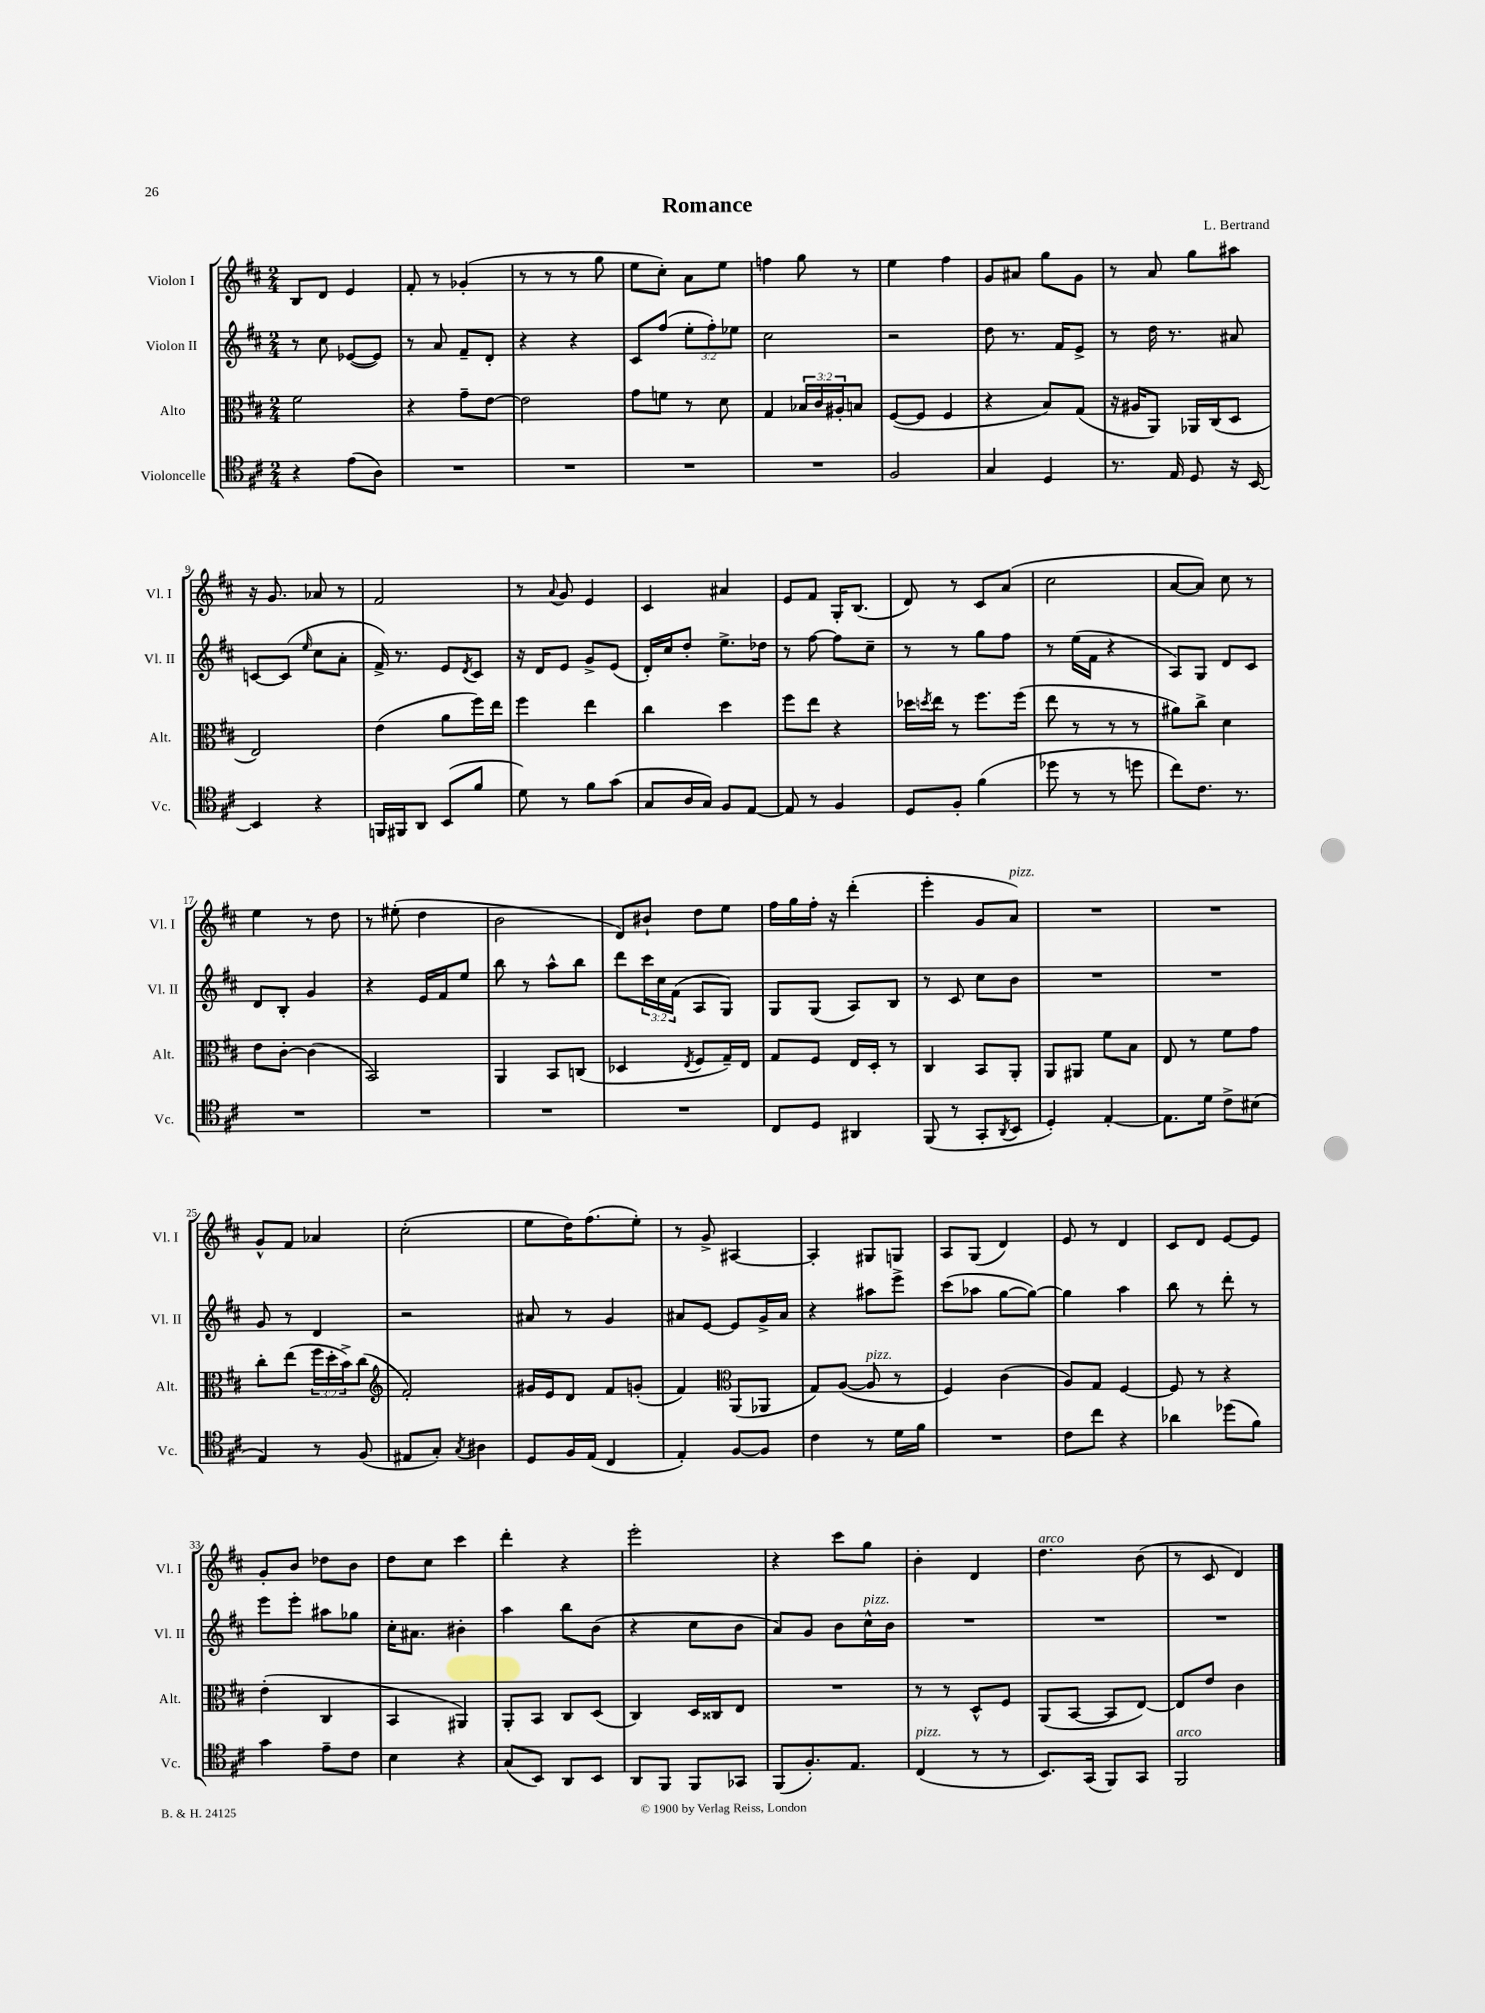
\header { title = "Romance" composer = "L. Bertrand" }
<<
\new StaffGroup <<
\new Staff = "s0" \with { instrumentName = "Violon I" shortInstrumentName = "Vl. I" } {
    \clef treble \key d \major \numericTimeSignature \time 2/4
    b8 d'8 e'4 |
    fis'8-. r8 ges'4-.( |
    r8 r8 r8 g''8 |
    e''8 cis''8-.) a'8 e''8 |
    f''4 g''8 r8 |
    e''4 fis''4 |
    g'8 ais'8 g''8 g'8 |
    r8 a'8 g''8 ais''8 |
    r16 g'8. aes'8 r8 |
    fis'2 |
    r8 \appoggiatura { a'8 } g'8 e'4 |
    cis'4 ais'4 |
    e'8 fis'8 g16-. b8.( |
    d'8) r8 cis'8 a'8( |
    cis''2 |
    a'8~ a'8) cis''8 r8 |
    e''4 r8 d''8 |
    r8 eis''8-.( d''4 |
    b'2 |
    d'8) bis'8-! d''8 e''8 |
    fis''16 g''16 fis''16-. r16 d'''4-.( |
    e'''4-. g'8 a'8^\markup { \italic "pizz." }) |
    R2 |
    R2 |
    g'8-^ fis'8 aes'4 |
    cis''2-.( |
    e''8 d''16) fis''8.( e''8-.) |
    r8 g'8-> ais4~ |
    ais4-. gis8 g8 |
    a8 g8( d'4) |
    e'8 r8 d'4 |
    cis'8 d'8 e'8~ e'8 |
    g'8-. b'8 des''8 b'8 |
    d''8 cis''8 cis'''4 |
    d'''4-. r4 |
    e'''2-. |
    r4 cis'''8 g''8 |
    b'4-. d'4 |
    d''4.^\markup { \italic "arco" } b'8( |
    r8 cis'8 d'4) \bar "|." |
}
\new Staff = "s1" \with { instrumentName = "Violon II" shortInstrumentName = "Vl. II" } {
    \clef treble \key d \major \numericTimeSignature \time 2/4 \override Staff.TupletNumber.text = #tuplet-number::calc-fraction-text
    r8 cis''8 ees'8~( ees'8) |
    r8 a'8 fis'8-- d'8-. |
    r4 r4 |
    cis'8 fis''8( \tuplet 3/2 { e''8-. fis''8-.) ees''8 } |
    cis''2 |
    r2 |
    d''8 r8. fis'16 e'8-> |
    r8 d''16 r8. ais'8 |
    c'8~ c'8( \grace { e''16 } cis''8 a'8-. |
    fis'16->) r8. e'8 \acciaccatura { d'8 } cis'8 |
    r16 d'16 e'8 g'8-> e'8( |
    d'16-.) cis''16 d''8-. e''8.-> des''16 |
    r8 fis''8~ fis''8 cis''8-- |
    r8 r8 g''8 fis''8 |
    r8 e''16( fis'16 r4 |
    a8) g8 d'8 cis'8 |
    d'8 b8-. g'4 |
    r4 e'16 fis'16 e''8 |
    b''8 r8 a''8-^ b''8 |
    d'''8 \tuplet 3/2 { cis'''16 cis''16 fis'16( } a8 g8) |
    g8 g8( a8) b8 |
    r8 cis'8 cis''8 b'8 |
    R2 |
    R2 |
    g'8 r8 d'4 |
    r2 |
    ais'8 r8 g'4 |
    ais'8 e'8~ e'8 g'16-> ais'16 |
    r4 ais''8 e'''8-> |
    cis'''8( aes''8 g''8~ g''8~) |
    g''4 a''4 |
    b''8 r8 d'''8-. r8 |
    e'''8 e'''8-. ais''8 ges''8 |
    cis''16-. ais'8. bis'4-. |
    a''4 b''8 b'8( |
    r4 cis''8 b'8 |
    a'8) g'8 b'8 cis''16-^^\markup { \italic "pizz." } b'16 |
    R2 |
    R2 |
    R2 \bar "|." |
}
\new Staff = "s2" \with { instrumentName = "Alto" shortInstrumentName = "Alt." } {
    \clef alto \key d \major \numericTimeSignature \time 2/4 \override Staff.TupletNumber.text = #tuplet-number::calc-fraction-text
    fis'2 |
    r4 g'8-- e'8~ |
    e'2 |
    g'8 f'8 r8 d'8 |
    g4 \tuplet 3/2 { bes16 cis'16 ais16-. } b8 |
    fis8~( fis8 fis4 |
    r4 b8) g8( |
    r16 ais16 a,8) aes,16 cis16( d8 |
    e2) |
    e'4( a'8 fis''16) e''16 |
    fis''4 e''4 |
    cis''4 d''4 |
    fis''8 e''8 r4 |
    des''16 \acciaccatura { d''8 } e''16 r8 fis''8. fis''16( |
    e''8 r8 r8 r8 |
    ais'8) cis''8-> d'4 |
    e'8 cis'8~-. cis'4( |
    b,2) |
    a,4 b,8 c8( |
    des4 \acciaccatura { e8 } fis8 g16--) e16 |
    g8 fis8 e16 d16-. r8 |
    cis4 b,8 a,8-. |
    a,8 ais,8 fis'8 b8 |
    e8 r8 fis'8 g'8 |
    cis''8-. e''8( \tuplet 3/2 { fis''16 d''16-. b'16->) } cis''8( |
    \clef treble fis'2-.) |
    gis'16 e'16 d'8 fis'8 g'8-.( |
    fis'4) \clef alto a,8( aes,8 |
    g8) a8~( a8^\markup { \italic "pizz." } r8 |
    fis4) cis'4( |
    a8) g8 fis4~ |
    fis8 r8 r4 |
    e'4-.( cis4 |
    b,4 ais,4) |
    a,8-. b,8 cis8 d8( |
    cis4) d16 cisis16 e8 |
    R2 |
    r8 r8 d8-^ fis8 |
    a,8( b,8~ b,8 e8~) |
    e8 e'8 cis'4 \bar "|." |
}
\new Staff = "s3" \with { instrumentName = "Violoncelle" shortInstrumentName = "Vc." } {
    \clef tenor \key d \major \numericTimeSignature \time 2/4
    r4 e'8( a8) |
    R2 |
    R2 |
    R2 |
    R2 |
    fis2 |
    g4 d4 |
    r8. e16 d8 r16 b,16~ |
    b,4 r4 |
    f,16 fis,16 a,8 b,8( fis'8 |
    d'8) r8 fis'8 g'8( |
    g8 a16 g16) fis8 e8~ |
    e8 r8 fis4 |
    d8 fis8-. fis'4( |
    des''8 r8 r8 d''8 |
    cis''8) cis'8. r8. |
    R2 |
    R2 |
    R2 |
    R2 |
    cis8 d8 ais,4 |
    fis,8( r8 g,8-. \acciaccatura { a,8 } b,8 |
    d4-.) e4~-. |
    e8. d'16 cis'8-> bis8( |
    e4) r8 fis8( |
    eis8 g8-.) \acciaccatura { g8 } ais4 |
    d8 fis16 e16( cis4 |
    e4-.) fis8~ fis8 |
    cis'4 r8 d'16 fis'16 |
    R2 |
    cis'8 cis''8 r4 |
    aes'4 des''8( fis'8) |
    g'4 e'8-- cis'8 |
    b4 r4 |
    g8( b,8) a,8 b,8 |
    a,8 fis,8 fis,8 ges,8 |
    fis,8( fis8.-.) e8. |
    cis4^\markup { \italic "pizz." }( r8 r8 |
    b,8.) g,16( fis,8) g,8 |
    fis,2^\markup { \italic "arco" } \bar "|." |
}
>>
>>
